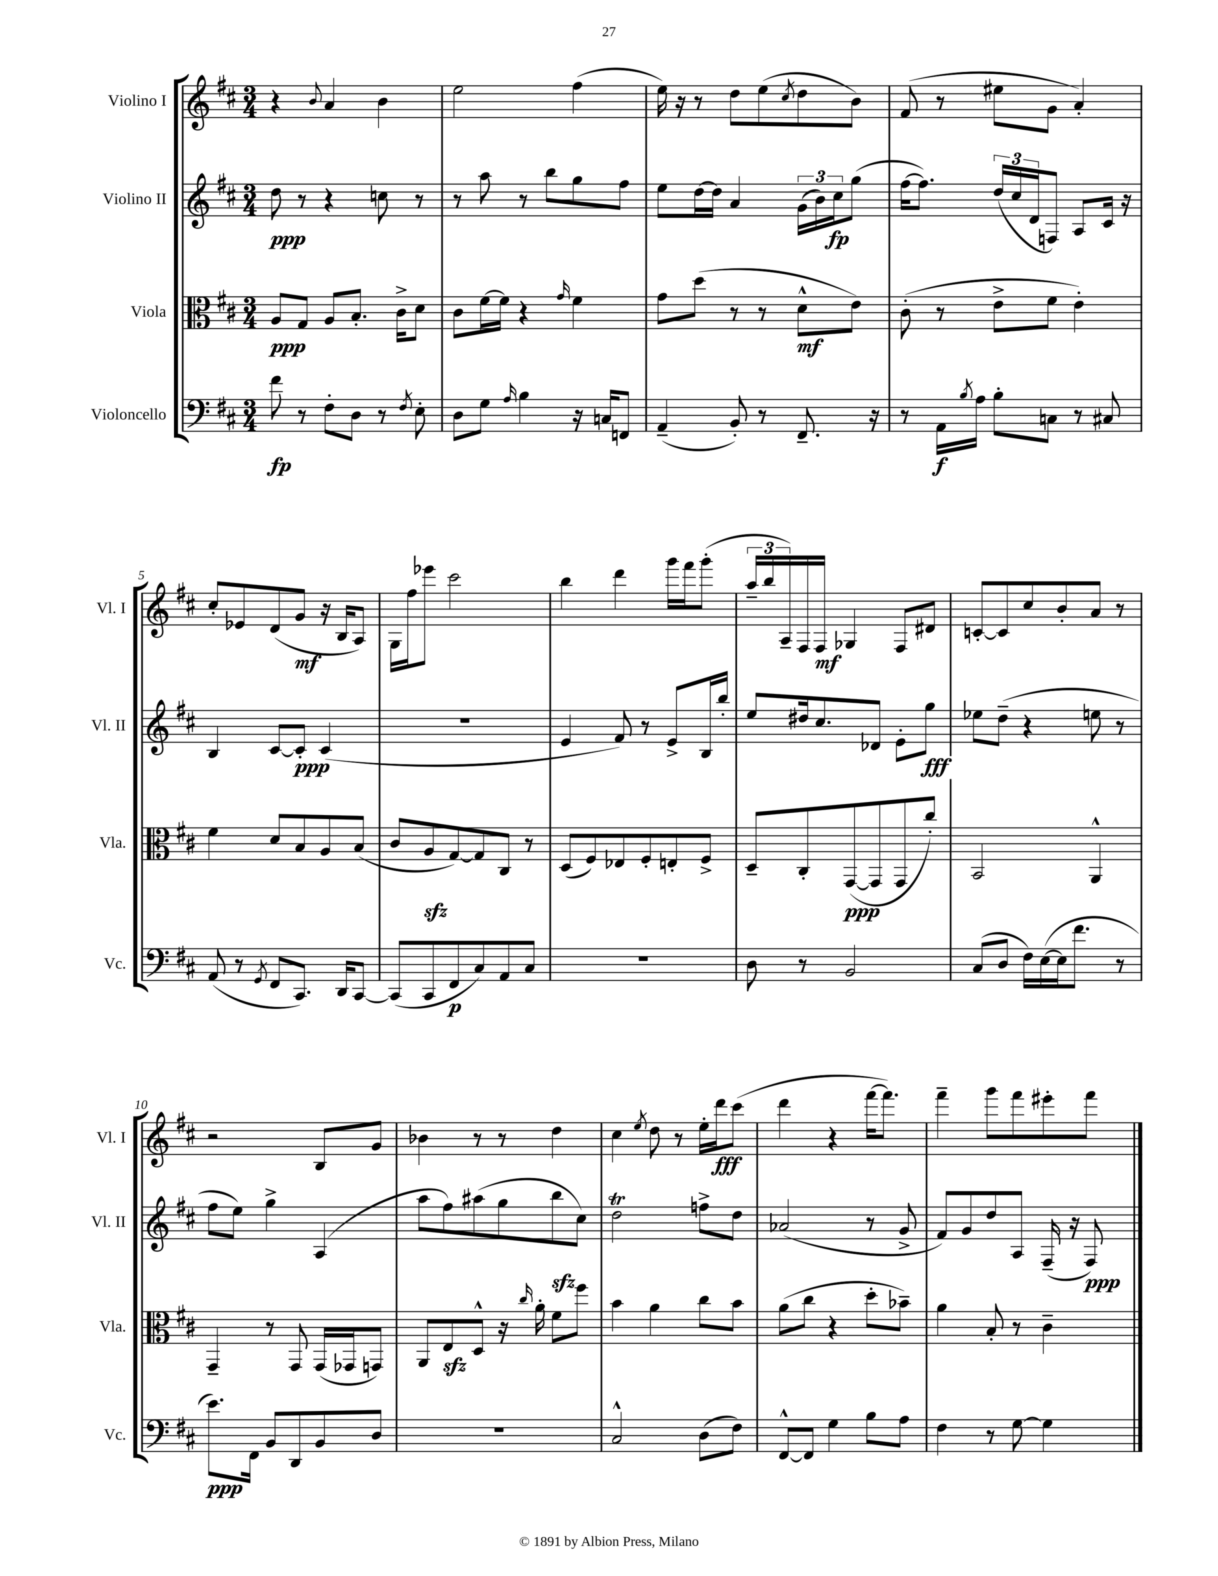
<<
\new StaffGroup <<
\new Staff = "s0" \with { instrumentName = "Violino I" shortInstrumentName = "Vl. I" } {
    \clef treble \key d \major \numericTimeSignature \time 3/4
    r4 \appoggiatura { b'8 } a'4 b'4 |
    e''2 fis''4( |
    e''16) r16 r8 d''8 e''8( \acciaccatura { cis''8 } d''8 b'8) |
    fis'8( r8 eis''8 g'8 a'4-.) |
    cis''8-. ees'8 d'8( g'8\mf r16 b16 a8) |
    g16 fis''16 ees'''8 cis'''2 |
    b''4 d'''4 g'''16 fis'''16 g'''8-.( |
    \tuplet 3/2 { a''16-- b''16 a16--) } fis16 fis16\mf ges4 fis8 dis'8 |
    c'8~-. c'8 cis''8 b'8-. a'8 r8 |
    r2 b8 g'8 |
    bes'4 r8 r8 d''4 |
    cis''4 \acciaccatura { e''8 } d''8 r8 e''16-. d'''16\fff cis'''8( |
    d'''4 r4 fis'''16~ fis'''8.) |
    fis'''4-- g'''8 fis'''8 eis'''8-. fis'''8 \bar "|." |
}
\new Staff = "s1" \with { instrumentName = "Violino II" shortInstrumentName = "Vl. II" } {
    \clef treble \key d \major \numericTimeSignature \time 3/4
    d''8\ppp r8 r4 c''8 r8 |
    r8 a''8 r8 b''8 g''8 fis''8 |
    e''8 d''16~ d''16 a'4 \tuplet 3/2 { g'16( b'16) cis''16\fp } g''8( |
    fis''16~ fis''8.) \tuplet 3/2 { d''16( cis''16 d'16 } f8) a8 cis'16 r16 |
    b4 cis'8~ cis'8-.\ppp cis'4( |
    R2. |
    e'4 fis'8) r8 e'8-> b16 b''16-. |
    e''8 dis''16 cis''8. des'8 e'8-. g''8\fff |
    ees''8 d''8--( r4 e''8 r8 |
    fis''8 e''8) g''4-> a4( |
    a''8 fis''8) ais''8( g''8 b''8\sfz cis''8) |
    d''2\trill f''8-> d''8 |
    aes'2( r8 g'8-> |
    fis'8) g'8 d''8 a8 fis16--( r16 fis8\ppp) \bar "|." |
}
\new Staff = "s2" \with { instrumentName = "Viola" shortInstrumentName = "Vla." } {
    \clef alto \key d \major \numericTimeSignature \time 3/4
    a8\ppp g8 a8 b8.-. cis'16-> d'8 |
    cis'8 fis'16~ fis'16 r4 \grace { g'16 } fis'4 |
    g'8 d''8( r8 r8 d'8-^\mf e'8) |
    cis'8-.( r8 e'8-> fis'8 e'4-.) |
    fis'4 d'8 b8 a8 b8( |
    cis'8 a8\sfz g8~) g8 cis8 r8 |
    d8( fis8) ees8 fis8-. e8-. fis8-> |
    d8-- cis8-. g,8~\ppp( g,8 g,8 cis''8-.) |
    b,2 a,4-^ |
    g,4-- r8 g,8 g,16( ges,16 g,8) |
    a,8 e8\sfz d8-^ r16 \grace { cis''16 } a'16-. fis'8 fis''8 |
    b'4 a'4 cis''8 b'8 |
    a'8( cis''8 r4 d''8-. bes'8--) |
    a'4 b8-. r8 cis'4-- \bar "|." |
}
\new Staff = "s3" \with { instrumentName = "Violoncello" shortInstrumentName = "Vc." } {
    \clef bass \key d \major \numericTimeSignature \time 3/4
    fis'8\fp r8 fis8-. d8 r8 \acciaccatura { fis8 } e8-. |
    d8 g8 \grace { a16 } b4 r16 c16 f,8 |
    a,4--( b,8-.) r8 fis,8.-- r16 |
    r8 a,16\f \acciaccatura { b8 } a16 b8-. c8 r8 cis8 |
    a,8( r8 \acciaccatura { g,8 } fis,8 cis,8.) d,16 cis,8~ |
    cis,8( cis,8 fis,8\p cis8) a,8 cis8 |
    R2. |
    d8 r8 b,2 |
    cis8( d8 fis16) e16~( e16 fis'8. r8 |
    e'8.\ppp) fis,16 b,8 d,8 b,8 d8 |
    R2. |
    cis2-^ d8( fis8) |
    fis,8~-^ fis,8 g4 b8 a8 |
    fis4 r8 g8~ g4 \bar "|." |
}
>>
>>
